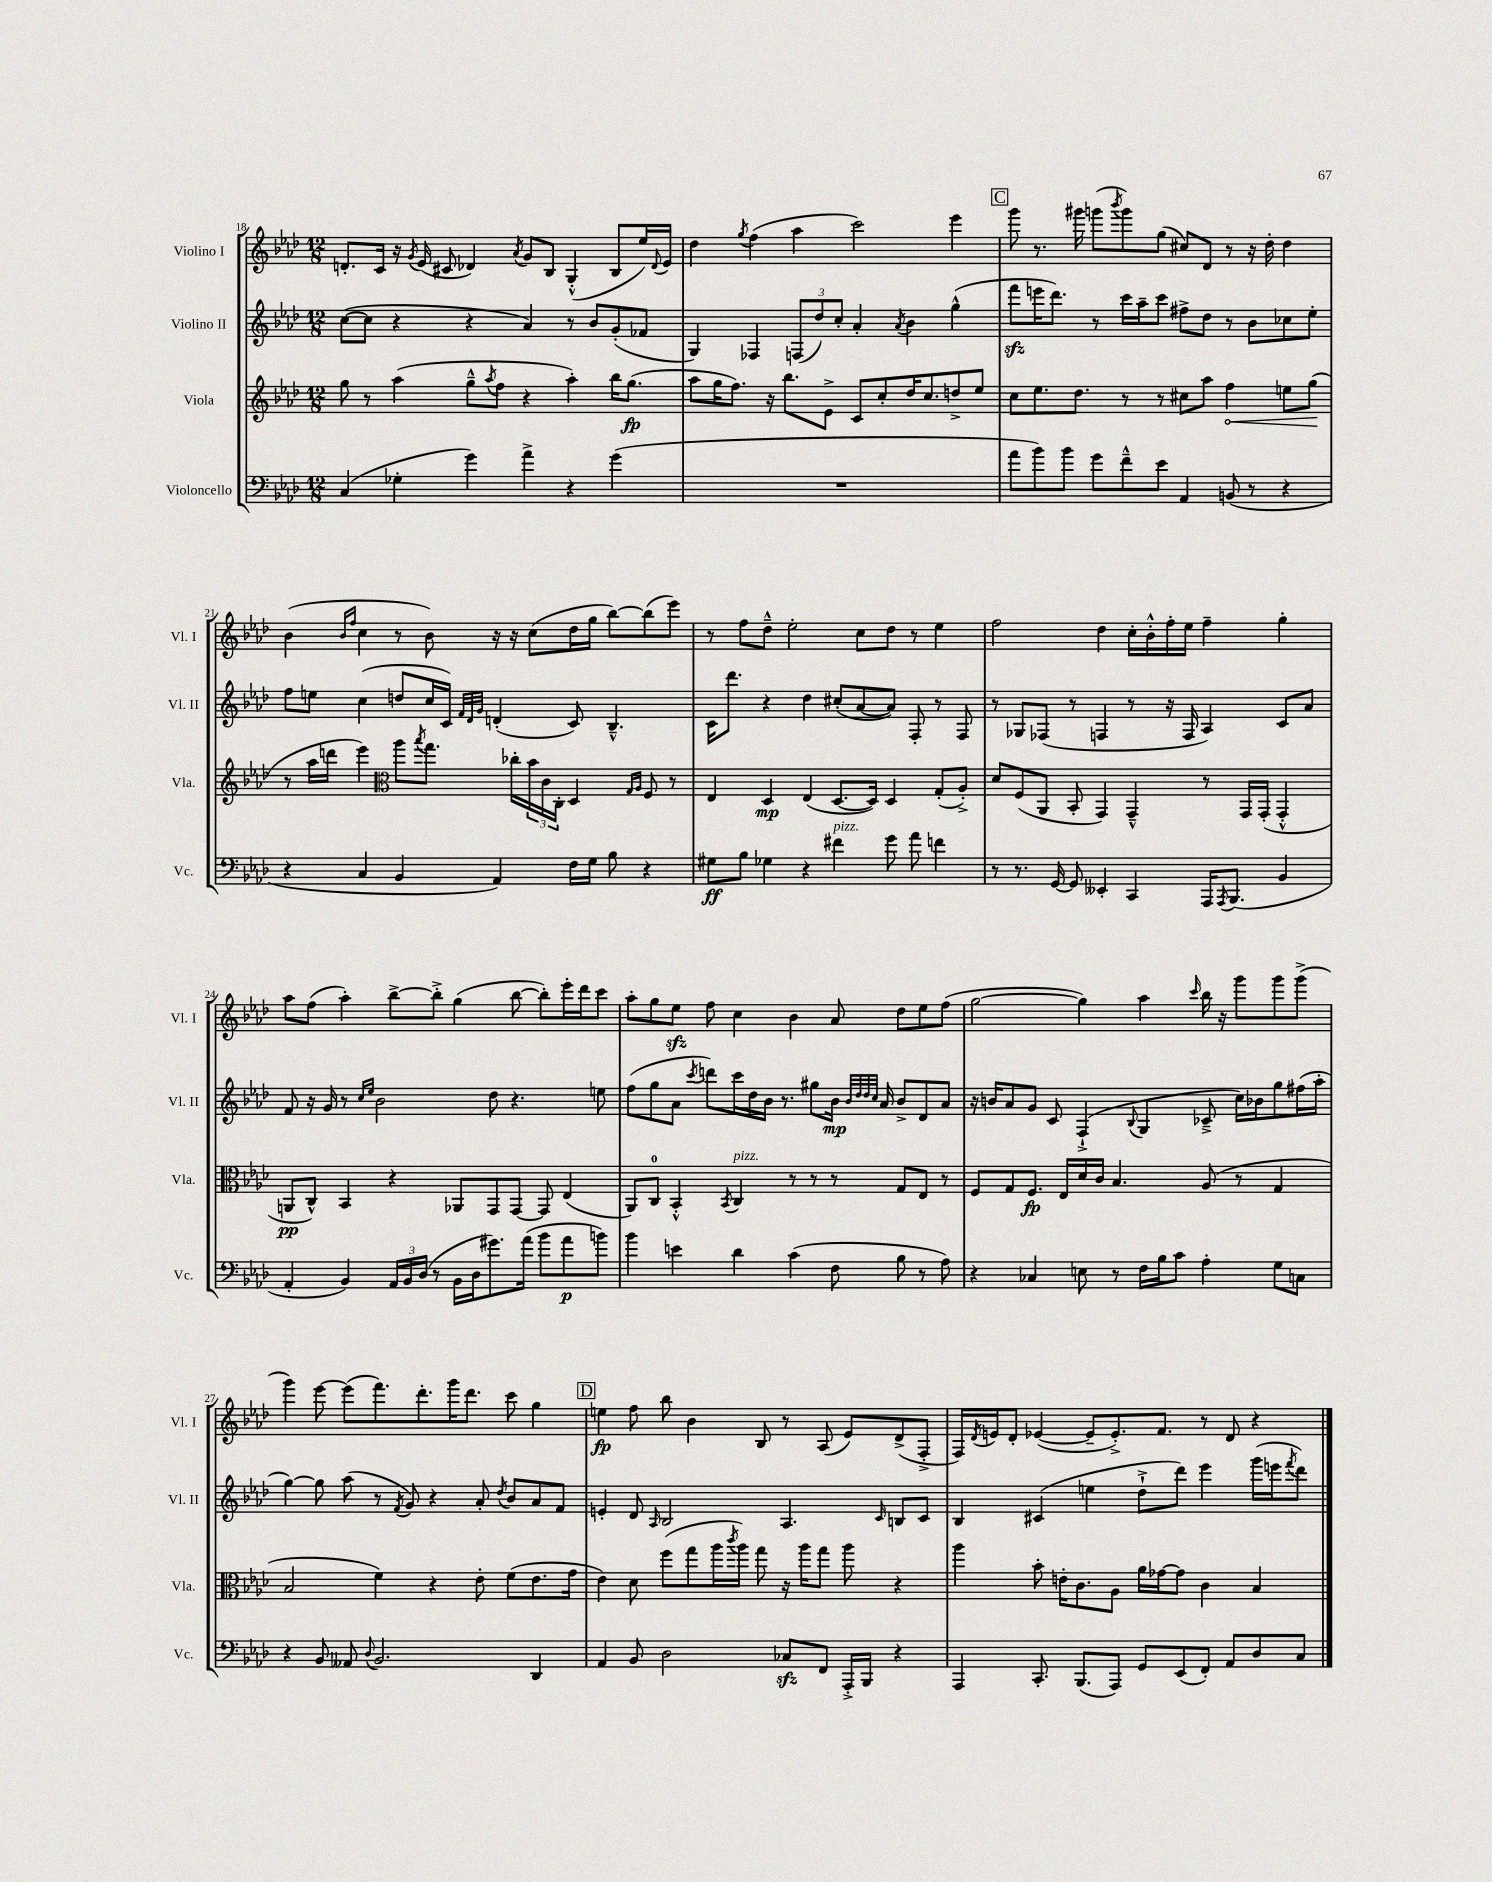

**kern	**kern	**kern	**kern
*staff4	*staff3	*staff2	*staff1
*clefF4	*clefG2	*clefG2	*clefG2
*k[b-e-a-d-]	*k[b-e-a-d-]	*k[b-e-a-d-]	*k[b-e-a-d-]
*M12/8	*M12/8	*M12/8	*M12/8
(4C	8gg	([8cc	8.d'
.	8r	8cc]	.
.	.	.	16c
4G-'	(4aa-	4r	16r
.	.	.	8qg
.	.	.	(16e-
.	.	.	8c#
4g)	8gg~^^	4r	4d-)
.	8qaa-	.	.
.	8ff	.	.
.	.	.	8qa-
4a-^	4r	4a-)	8g
.	.	.	8B-
4r	4aa-')	8r	(4G'^^
.	.	8b-	.
(4g	16bb-	(8g'	8B-
.	(8.gg	.	.
.	.	8f-	16ee-)
.	.	.	8qqd-
.	.	.	16e-
=	=	=	=
1.r	8aa-	4G)	4dd-
.	16gg	.	.
.	8.ff)	.	.
.	.	.	8qgg
.	.	4F-	(4ff
.	16r	.	.
.	8.bb-	.	.
.	.	(12F	4aa-
.	.	12dd-)	.
.	8e-^	.	.
.	.	12cc'	.
.	8c	4a-'	2ccc)
.	8cc'	.	.
.	.	8qa-	.
.	16dd-	4b-	.
.	8.cc	.	.
.	8dd^	(4gg^^	4eee-
.	8ee-	.	.
=	=	=	=
8a-	8cc	8fff	8ggg
8b-)	8.ee-	16eee	8.r
.	.	8.ddd-)	.
8b-	.	.	.
.	8.dd-	.	16ggg#
8g	.	8r	(8ggg
.	.	.	8qbbb-
8f~^^	8r	16ccc	8ggg)
.	.	16aa-~	.
8e-	8r	8ccc	(8gg
4AA-	8cc#	8ff#^	8cc#)
.	8aa-	8dd-	8d-
(8BB	4ff	8r	8r
8r	.	8b-	16r
.	.	.	16dd-'
4r	8ee	8cc-	4dd-
.	(8gg	8ee-'	.
=	=	=	=
4r	8r	8ff	(4b-
.	16aa-	8ee	.
.	16ddd	.	.
.	.	.	16qqb-
.	.	.	16qqff
4C	4eee-)	(4cc	4cc
*	*clefC3	*	*
4BB-	8aa-	8dd	8r
.	8qbb-	.	.
.	8.gg	16cc	8b-)
.	.	16c)	.
.	.	32qqf	.
.	.	32qqd-	.
.	.	32qqg	.
4AA-)	.	(4d'	16r
.	16cc-'	.	16r
.	24b-	.	(8cc
.	24c	.	.
.	24C'	.	.
16F	4D-	8c)	16dd-
16G	.	.	16gg
8B-	.	4.B-~^^	[8bb-)
.	16qqG	.	.
.	16qqA-	.	.
4r	8F	.	(8bb-]
.	8r	.	8eee-)
=	=	=	=
8G#	4E-	16c	8r
.	.	8.ddd-	.
8B-	.	.	8ff
4G-	4D-	4r	8dd-~^^
.	.	.	2ee-'
4r	(4E-	4dd-	.
4f#	[8.D-	(8cc#'	.
.	.	[8a-	8cc
.	16D-])	.	.
8g	4D-	8a-])	8dd-
8a-	.	8F'	8r
4f	(8G'	8r	4ee-
.	8A-'^)	8F	.
=	=	=	=
8r	8d-	8r	2ff
8.r	(8F	8G-	.
.	8AA-	(8F-	.
[16GG	.	.	.
8GG]	8BB-'	8r	.
4EE--'	4GG)	4F	4dd-
4CC	4GG~^^	8r	16cc'
.	.	.	16b-'^^
.	.	16r	16ff'
.	.	16F	16ee-
16AAA-	8r	4A-)	4ff~
8qAAA-	.	.	.
(8.BBB-	.	.	.
.	16GG	.	.
.	(16GG'	.	.
4BB-	4GG'^^	8c	4gg'
.	.	8a-	.
=	=	=	=
4AA-'	8AA	8f	8aa-
.	8C^^)	16r	(8ff
.	.	16g	.
4BB-)	4BB-	8r	4aa-')
.	.	16qqcc	.
.	.	16qqee-	.
.	.	2b-	.
24AA-	4r	.	[8bb-^
24BB-	.	.	.
(24D-	.	.	.
8r	.	.	8bb-'^]
16BB-	8AA-	.	(4gg
16D-	.	.	.
8.g#)	8GG	8dd-	.
.	[8GG	4.r	[8bb-
(16a-	.	.	.
8b-	8GG]	.	8bb-'])
8a-	(4E-	.	16eee-'
.	.	.	16ddd-
8b)	.	8ee	8ccc
=	=	=	=
4b-	8AA-)	(8ff	8aa-'
.	8C	8gg	8gg
4e	4BB-'^^	8a-	8ee-
.	.	8qccc	.
.	.	8ddd)	8ff
.	8qBB-	.	.
4d-	4C	16ccc	4cc
.	.	16dd-	.
.	.	16b-	.
.	.	8.r	.
(4c	8r	.	4b-
.	8r	8gg#	.
8F	8r	16b-	8a-
.	.	32qqb-	.
.	.	32qqdd-	.
.	.	32qqdd-	.
.	.	32qqcc	.
.	.	16a-	.
8B-	8G	8b-^	8dd-
8r	8E-	8d-	8ee-
8A-)	8r	8a-	(8ff
=	=	=	=
4r	8F	16r	[2gg
.	.	16b	.
.	8G	8a-	.
4C-	8.F	8g	.
.	.	8c	.
.	16E-	.	.
8E	16d-	(4F`^	4gg])
.	16c	.	.
8r	4.B-	.	.
.	.	8qqB-	.
16F	.	4G	4aa-
16B-	.	.	.
8c	.	.	.
.	.	.	16qqccc
4A-'	(8A-	8c-~^	16bb-
.	.	.	16r
.	8r	16cc)	8ggg
.	.	16b-	.
8G	4G	8gg	8ggg
8C	.	(16ff#	(8ggg^
.	.	16aa-'	.
=	=	=	=
4r	2B-	[4gg)	4ggg)
8BB-	.	8gg]	[8eee-
8AA--	.	(8aa-	(8eee-]
8qqD-	.	.	.
2.BB-	4f)	8r	8.fff)
.	.	8qf	.
.	.	8g)	.
.	.	.	8.ddd-'
.	4r	4r	.
.	.	.	16ggg
.	.	.	8.ddd-
.	8e-'	8a-'	.
.	.	8qdd-	.
.	(8f	8b-	8ccc
4DD-	8.e-	8a-	4gg
.	.	8f	.
.	16g	.	.
=	=	=	=
4AA-	4e-)	4e'	4ee
8BB-	8d-	8d-	8ff
.	.	16qqA-	.
2D-	(8ff	2B-	8bb-
.	8gg	.	4b-
.	16aa-	.	.
.	8qccc	.	.
.	16aa-)	.	.
.	8gg	.	8B-
8C-	16r	4.A-	8r
.	16aa-	.	.
8FF	8gg	.	(8A-
16AAA-'^	8aa-	.	8e-)
16BBB-	.	.	.
.	.	16qqc	.
4r	4r	8B	(8d-^
.	.	8c	8F'^
=	=	=	=
4AAA-	4aa-	4B-	16F)
.	.	.	8qd-
.	.	.	16e
.	.	.	8d-'
8.CC'	8b-'	(4c#	([4e-
.	16e'	.	.
(8.BBB-	8.c	.	.
.	.	4ee	8e-~]
8AAA-)	8A-	.	8.e-'^)
8GG	16a-	8dd-`^	.
.	[16g-	.	8.f
(8EE-	8g-]	8ddd-)	.
8FF')	4c	4eee-	8r
8AA-	.	.	8d-
8D-	4B-	(16ggg	4r
.	.	16eee	.
.	.	8qfff	.
8C	.	8ddd-)	.
==	==	==	==
*-	*-	*-	*-
